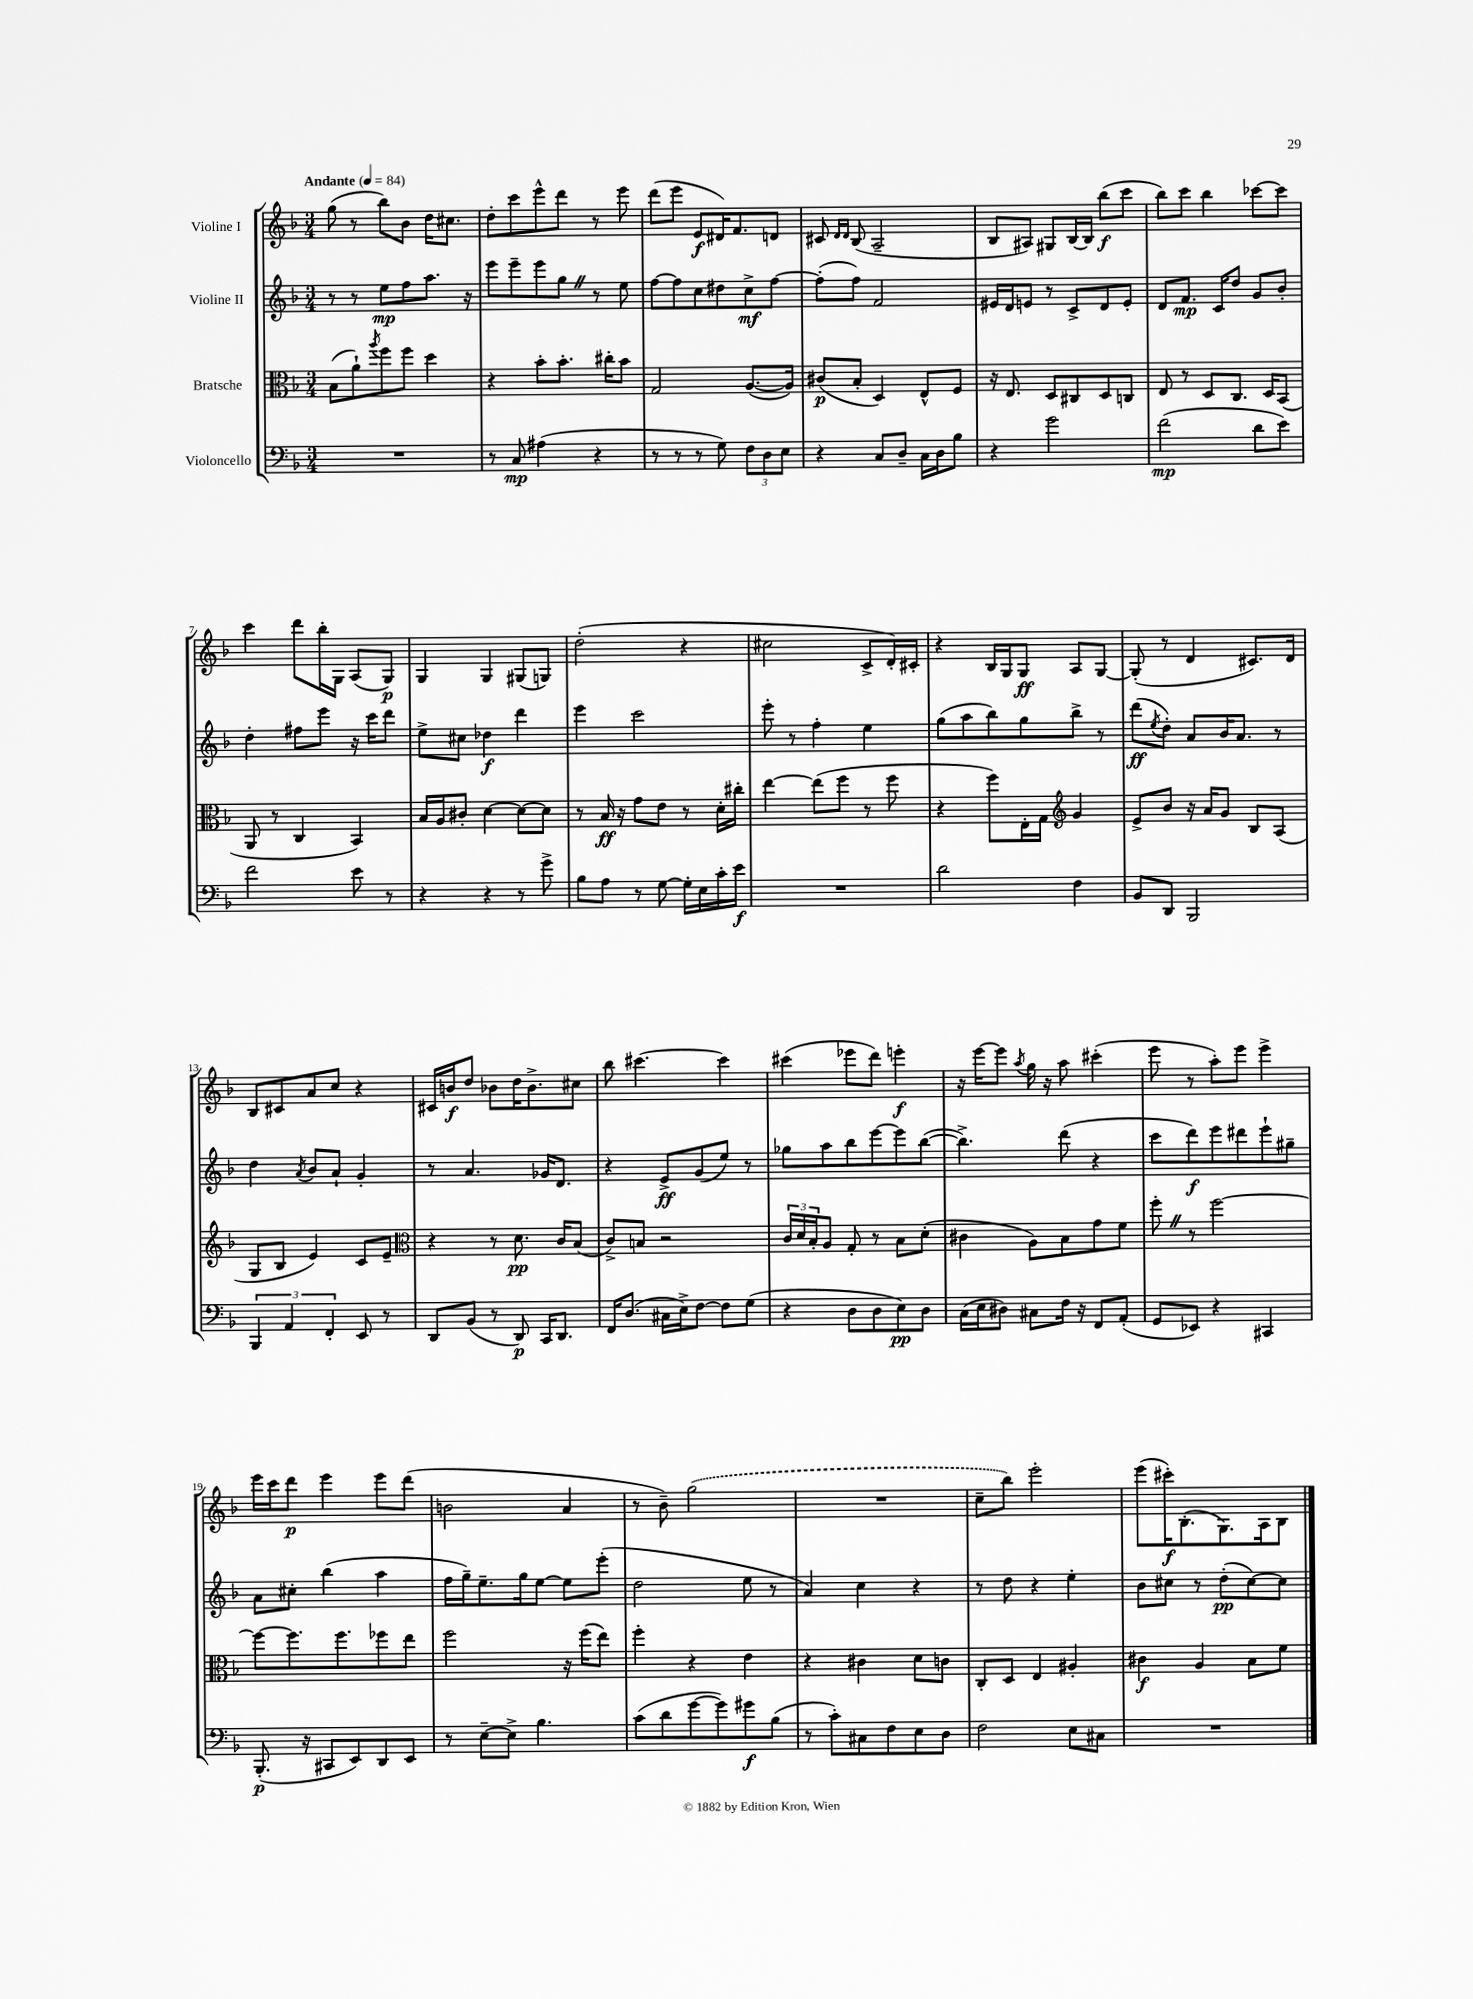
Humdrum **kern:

**kern	**dynam	**kern	**dynam	**kern	**dynam	**kern	**dynam
*part4	*part4	*part3	*part3	*part2	*part2	*part1	*part1
*staff4	*staff4	*staff3	*staff3	*staff2	*staff2	*staff1	*staff1
*I"Violoncello	*	*I"Bratsche	*	*I"Violine II	*	*I"Violine I	*
*clefF4	*	*clefC3	*	*clefG2	*	*clefG2	*
*k[b-]	*	*k[b-]	*	*k[b-]	*	*k[b-]	*
*M3/4	*	*M3/4	*	*M3/4	*	*M3/4	*
*MM84	*	*MM84	*	*MM84	*	*MM84	*
=1	=1	=1	=1	=1	=1	=1	=1
!	!	!	!	!	!	!LO:TX:a:B:t=Andante	!
2.r	.	(8B-\L	.	8r	.	(8gg\	.
.	.	8a`\)	.	8r	.	8r	.
.	.	8qaa/	.	.	.	.	.
.	.	8ff\	.	8ee\L	mp	8bb-\L)	.
.	.	8ff\J	.	8ff\	.	8b-\J	.
.	.	4dd\	.	8.aa\J	.	16dd\KL	.
.	.	.	.	.	.	8.cc#X\J	.
.	.	.	.	16r	.	.	.
=2	=2	=2	=2	=2	=2	=2	=2
8r	.	4r	.	8eee\L	.	8dd'\L	.
8C/	mp	.	.	8eee~\	.	8ccc\	.
(4A#X\	.	8b-'\L	.	8eee\	.	8eee^^\	.
.	.	8.b-'\J	.	8ggZ\J	.	8ddd\J	.
4r	.	.	.	8r	.	8r	.
.	.	16cc#X'\KL	.	.	.	.	.
.	.	8b-\J	.	8ee\	.	8eee\	.
=3	=3	=3	=3	=3	=3	=3	=3
8r	.	2G/	.	[8ff\L	.	(8ddd\L	.
8r	.	.	.	8ff\]	.	8eee\J	.
8r	.	.	.	8cc\	.	8e/L	f
8G\)	.	.	.	8dd#X\	.	16d#X/K)	.
.	.	.	.	.	.	8.f/	.
12F\L	.	([8.A/L	.	8cc^\	mf	.	.
12D\	.	.	.	.	.	.	.
.	.	.	.	[8ff\J	.	8dn/J	.
12E\J	.	.	.	.	.	.	.
.	.	16A/Jk])	.	.	.	.	.
=4	=4	=4	=4	=4	=4	=4	=4
4r	.	(8c#X/L	p	(8ff'\L]	.	8c#X/	.
.	.	.	.	.	.	16qqd/LL	.
.	.	.	.	.	.	16qqd/JJ	.
.	.	8B-'/J	.	8ff\J)	.	(8B-/	.
8C/L	.	4D/)	.	2f/	.	2A~/	.
8D~/J	.	.	.	.	.	.	.
16C\LL	.	8E^^/L	.	.	.	.	.
16D\J	.	.	.	.	.	.	.
8B-\J	.	8F/J	.	.	.	.	.
=5	=5	=5	=5	=5	=5	=5	=5
4r	.	16r	.	16e#X/LL	.	8B-/L	.
.	.	8.E/	.	16d/J	.	.	.
.	.	.	.	8en/J	.	8A#X/J)	.
2g\	.	8D/L	.	8r	.	8G#X/L	.
.	.	8C#X/	.	8c^/L	.	[16B-/L	.
.	.	.	.	.	.	16B-/JJ]	.
.	.	8D/	.	8d/	.	(8bb-\L	f
.	.	8Cn/J	.	8e'/J	.	8ccc\J	.
=6	=6	=6	=6	=6	=6	=6	=6
(2f\	mp	8E/	.	8d/L	.	8bb-\L)	.
.	.	8r	.	8.f/J	mp	8ccc\J	.
.	.	8D/L	.	.	.	4bb-\	.
.	.	.	.	16c/KL	.	.	.
.	.	8.C/J	.	8dd/J	.	.	.
8d\L	.	.	.	8g/L	.	[8ccc-X\L	.
.	.	16D/KL	.	.	.	.	.
8e\J)	.	(8BB-/J	.	8b-'/J	.	8ccc-\J]	.
!!LO:LB:g=z
=7	=7	=7	=7	=7	=7	=7	=7
2f\	.	8AA/	.	4dd'\	.	4ccc\	.
.	.	8r	.	.	.	.	.
.	.	4C/	.	8ff#X\L	.	8ddd\L	.
.	.	.	.	8eee\J	.	16bb-'\L	.
.	.	.	.	.	.	16G\JJ	.
8e\	.	4BB-/)	.	16r	.	(8A/L	.
.	.	.	.	16ccc\KL	.	.	.
8r	.	.	.	8ddd\J	.	8G/J)	p
=8	=8	=8	=8	=8	=8	=8	=8
4r	.	16B-/LL	.	8ee^\L	.	4G/	.
.	.	16A/J	.	.	.	.	.
.	.	8c#X'/J	.	8cc#X\J	.	.	.
4r	.	[4d\	.	4dd-X\	f	4G/	.
8r	.	8d\L_	.	4ddd\	.	(8G#X/L	.
8g^\	.	8d\J]	.	.	.	8Gn/J)	.
=9	=9	=9	=9	=9	=9	=9	=9
8B-\L	.	8r	.	4eee\	.	(2dd'\	.
8A\J	.	16B-/	ff	.	.	.	.
.	.	16r	.	.	.	.	.
8r	.	8g\L	.	2ccc\	.	.	.
[8G\	.	8e\J	.	.	.	.	.
16G'\LL]	.	8r	.	.	.	4r	.
16E\	.	.	.	.	.	.	.
16c'\	.	16d'\LL	.	.	.	.	.
16e\JJ	f	16cc#X'\JJ	.	.	.	.	.
=10	=10	=10	=10	=10	=10	=10	=10
2.r	.	[4ee\	.	8eee'\	.	2cc#X\	.
.	.	.	.	8r	.	.	.
.	.	(8ee\L]	.	4ff'\	.	.	.
.	.	8ff\J	.	.	.	.	.
.	.	8r	.	4ee\	.	8c^/L	.
.	.	8ff\	.	.	.	16d'/L)	.
.	.	.	.	.	.	16c#X'/JJ	.
=11	=11	=11	=11	=11	=11	=11	=11
2d\	.	4r	.	(8gg\L	.	4r	.
.	.	.	.	8aa\	.	.	.
.	.	8ff\L)	.	8bb-\)	.	16B-/LL	.
.	.	.	.	.	.	16G/J	.
.	.	16E'\L	.	8gg\	.	8G/J	ff
.	.	16G\JJ	.	.	.	.	.
*	*	*clefG2	*	*	*	*	*
4F\	.	4g/	.	8bb-^\J	.	8A/L	.
.	.	.	.	8r	.	[8G/J	.
=12	=12	=12	=12	=12	=12	=12	=12
8BB-/L	.	8e^/L	.	(8ddd\L	ff	(8G'/]	.
.	.	.	.	8qee/	.	.	.
8DD/J	.	8b-/J	.	8dd'\J)	.	8r	.
2BBB-/	.	16r	.	8a/L	.	4d/	.
.	.	16a/KL	.	.	.	.	.
.	.	8g/J	.	16b-/K	.	.	.
.	.	.	.	8.a/J	.	.	.
.	.	8B-/L	.	.	.	8.c#X/L)	.
.	.	(8A/J	.	8r	.	.	.
.	.	.	.	.	.	16d/Jk	.
!!LO:LB:g=z
=13	=13	=13	=13	=13	=13	=13	=13
6BBB-/	.	8G/L	.	4dd\	.	8B-/L	.
.	.	8B-/J	.	.	.	8c#X/	.
6AA/	.	.	.	.	.	.	.
.	.	.	.	8qa/	.	.	.
.	.	4e/)	.	8b-/L	.	8a/	.
6FF'/	.	.	.	.	.	.	.
.	.	.	.	8a`/J	.	8cc/J	.
8EE/	.	8c/L	.	4g'/	.	4r	.
8r	.	8e~/J	.	.	.	.	.
=14	=14	=14	=14	=14	=14	=14	=14
*	*	*clefC3	*	*	*	*	*
8DD/L	.	4r	.	8r	.	16c#X/LL	.
.	.	.	.	.	.	16bn/J	f
(8BB-/J	.	.	.	4.a/	.	8dd/J	.
8r	.	8r	.	.	.	8b-X\L	.
8DD/)	p	8.d\	pp	.	.	16dd\K	.
.	.	.	.	.	.	8.b-^\	.
16CC/KL	.	.	.	16g-X/KL	.	.	.
8.DD/J	.	16c/KL	.	8.d/J	.	.	.
.	.	(8B-/J	.	.	.	8cc#X\J	.
=15	=15	=15	=15	=15	=15	=15	=15
16FF/KL	.	8c^/L)	.	4r	.	8bb-\	.
(8.D/J	.	.	.	.	.	.	.
.	.	8Bn/J	.	.	.	[4.ccc#X\	.
16C#X\LL	.	2r	.	8e^/L	ff	.	.
16E^\J)	.	.	.	.	.	.	.
[8F\J	.	.	.	(8g/	.	.	.
8F\L]	.	.	.	8ee/J)	.	4ccc#\]	.
(8G\J	.	.	.	8r	.	.	.
=16	=16	=16	=16	=16	=16	=16	=16
4r	.	24c/LL	.	8gg-X\L	.	(4ccc#X\	.
.	.	24d/	.	.	.	.	.
.	.	24B-'/J	.	.	.	.	.
.	.	8A/J	.	8aa\	.	.	.
8D\L	.	8G'/	.	8bb-\	.	8eee-X\L	.
8D\	.	8r	.	[8eee\	.	8ddd\J)	.
8E\)	pp	8B-\L	.	8eee\]	.	4eeen'\	f
8D\J	.	(8d'\J	.	([8bb-\J	.	.	.
=17	=17	=17	=17	=17	=17	=17	=17
(16C\LL	.	4c#X\	.	4.bb-^\])	.	16r	.
16E\J	.	.	.	.	.	[16eee\KL	.
8D#X\J)	.	.	.	.	.	8eee\J]	.
.	.	.	.	.	.	8qaa/	.
8C#X\L	.	8A\L)	.	.	.	16gg\	.
.	.	.	.	.	.	16r	.
16F\Jk	.	8B-\	.	(8ddd\	.	8aa\	.
16r	.	.	.	.	.	.	.
8FF/L	.	8g\	.	4r	.	(4ccc#X'\	.
(8AA'/J	.	8f\J	.	.	.	.	.
=18	=18	=18	=18	=18	=18	=18	=18
8GG/L	.	8ff'Z\	.	8ccc\L	.	8eee\	.
8EE-X/J)	.	8r	.	8ddd\)	f	8r	.
4r	.	[2ff\	.	8eee\	.	8aa'\L)	.
.	.	.	.	8ddd#X\	.	8eee\J	.
4CC#X/	.	.	.	8eee`\	.	4eee^\	.
.	.	.	.	8gg#X~\J	.	.	.
!!LO:LB:g=z
=19	=19	=19	=19	=19	=19	=19	=19
(8.BBB-'/	p	8ff\L_	.	8a\L	.	16eee\LL	.
.	.	.	.	.	.	16ccc\J	.
.	.	8.ff\]	.	8cc#X'\J	.	8ddd\J	p
16r	.	.	.	.	.	.	.
8CC#X/L	.	.	.	(4bb-\	.	4eee\	.
.	.	8.ff\	.	.	.	.	.
8EE/)	.	.	.	.	.	.	.
8DD/	.	8ff-X\	.	4aa\	.	8eee\L	.
8EE/J	.	8ee\J	.	.	.	(8ddd\J	.
=20	=20	=20	=20	=20	=20	=20	=20
8r	.	2ff\	.	16ff\LL	.	2bn\	.
.	.	.	.	16gg~\J)	.	.	.
[8E~\L	.	.	.	8.ee~\	.	.	.
8E^\J]	.	.	.	.	.	.	.
.	.	.	.	16gg\k	.	.	.
4.B-\	.	.	.	[8ee\J	.	.	.
.	.	16r	.	8ee\L]	.	4a/	.
.	.	(16ff\KL	.	.	.	.	.
.	.	8ee\J)	.	(8eee'\J	.	.	.
=21	=21	=21	=21	=21	=21	=21	=21
(8c\L	.	4ff'\	.	2dd\	.	8r	.
8d\	.	.	.	.	.	8b-~\)	.
[8g\	.	4r	.	.	.	(2gg\	.
8g\])	.	.	.	.	.	.	.
8g#X\	f	4e\	.	8ee\	.	.	.
(8B-\J	.	.	.	8r	.	.	.
=22	=22	=22	=22	=22	=22	=22	=22
8r	.	4r	.	4a/)	.	2.r	.
8c'\L)	.	.	.	.	.	.	.
8C#X\	.	4c#X\	.	4cc\	.	.	.
8F\	.	.	.	.	.	.	.
8E\	.	8d\L	.	4r	.	.	.
8D\J	.	8cn\J	.	.	.	.	.
=23	=23	=23	=23	=23	=23	=23	=23
2F\	.	8C'/L	.	8r	.	8cc~\L	.
.	.	8D/J	.	8dd\	.	8bb-\J)	.
.	.	4E/	.	4r	.	2eee'\	.
8E\L	.	4A#X'/	.	4ee'\	.	.	.
8C#X\J	.	.	.	.	.	.	.
=24	=24	=24	=24	=24	=24	=24	=24
2.r	.	4c#X\	f	8b-\L	.	(8eee\L	.
.	.	.	.	8cc#X\J	.	16ccc#X'\K)	f
.	.	.	.	.	.	(8.B-'\	.
.	.	4A/	.	8r	.	.	.
.	.	.	.	(8dd'\L	pp	8.G\)	.
.	.	8B-\L	.	[8cc#\)	.	.	.
.	.	.	.	.	.	16A\k	.
.	.	8f\J	.	8cc#\J]	.	8B-\J	.
==	==	==	==	==	==	==	==
*-	*-	*-	*-	*-	*-	*-	*-
